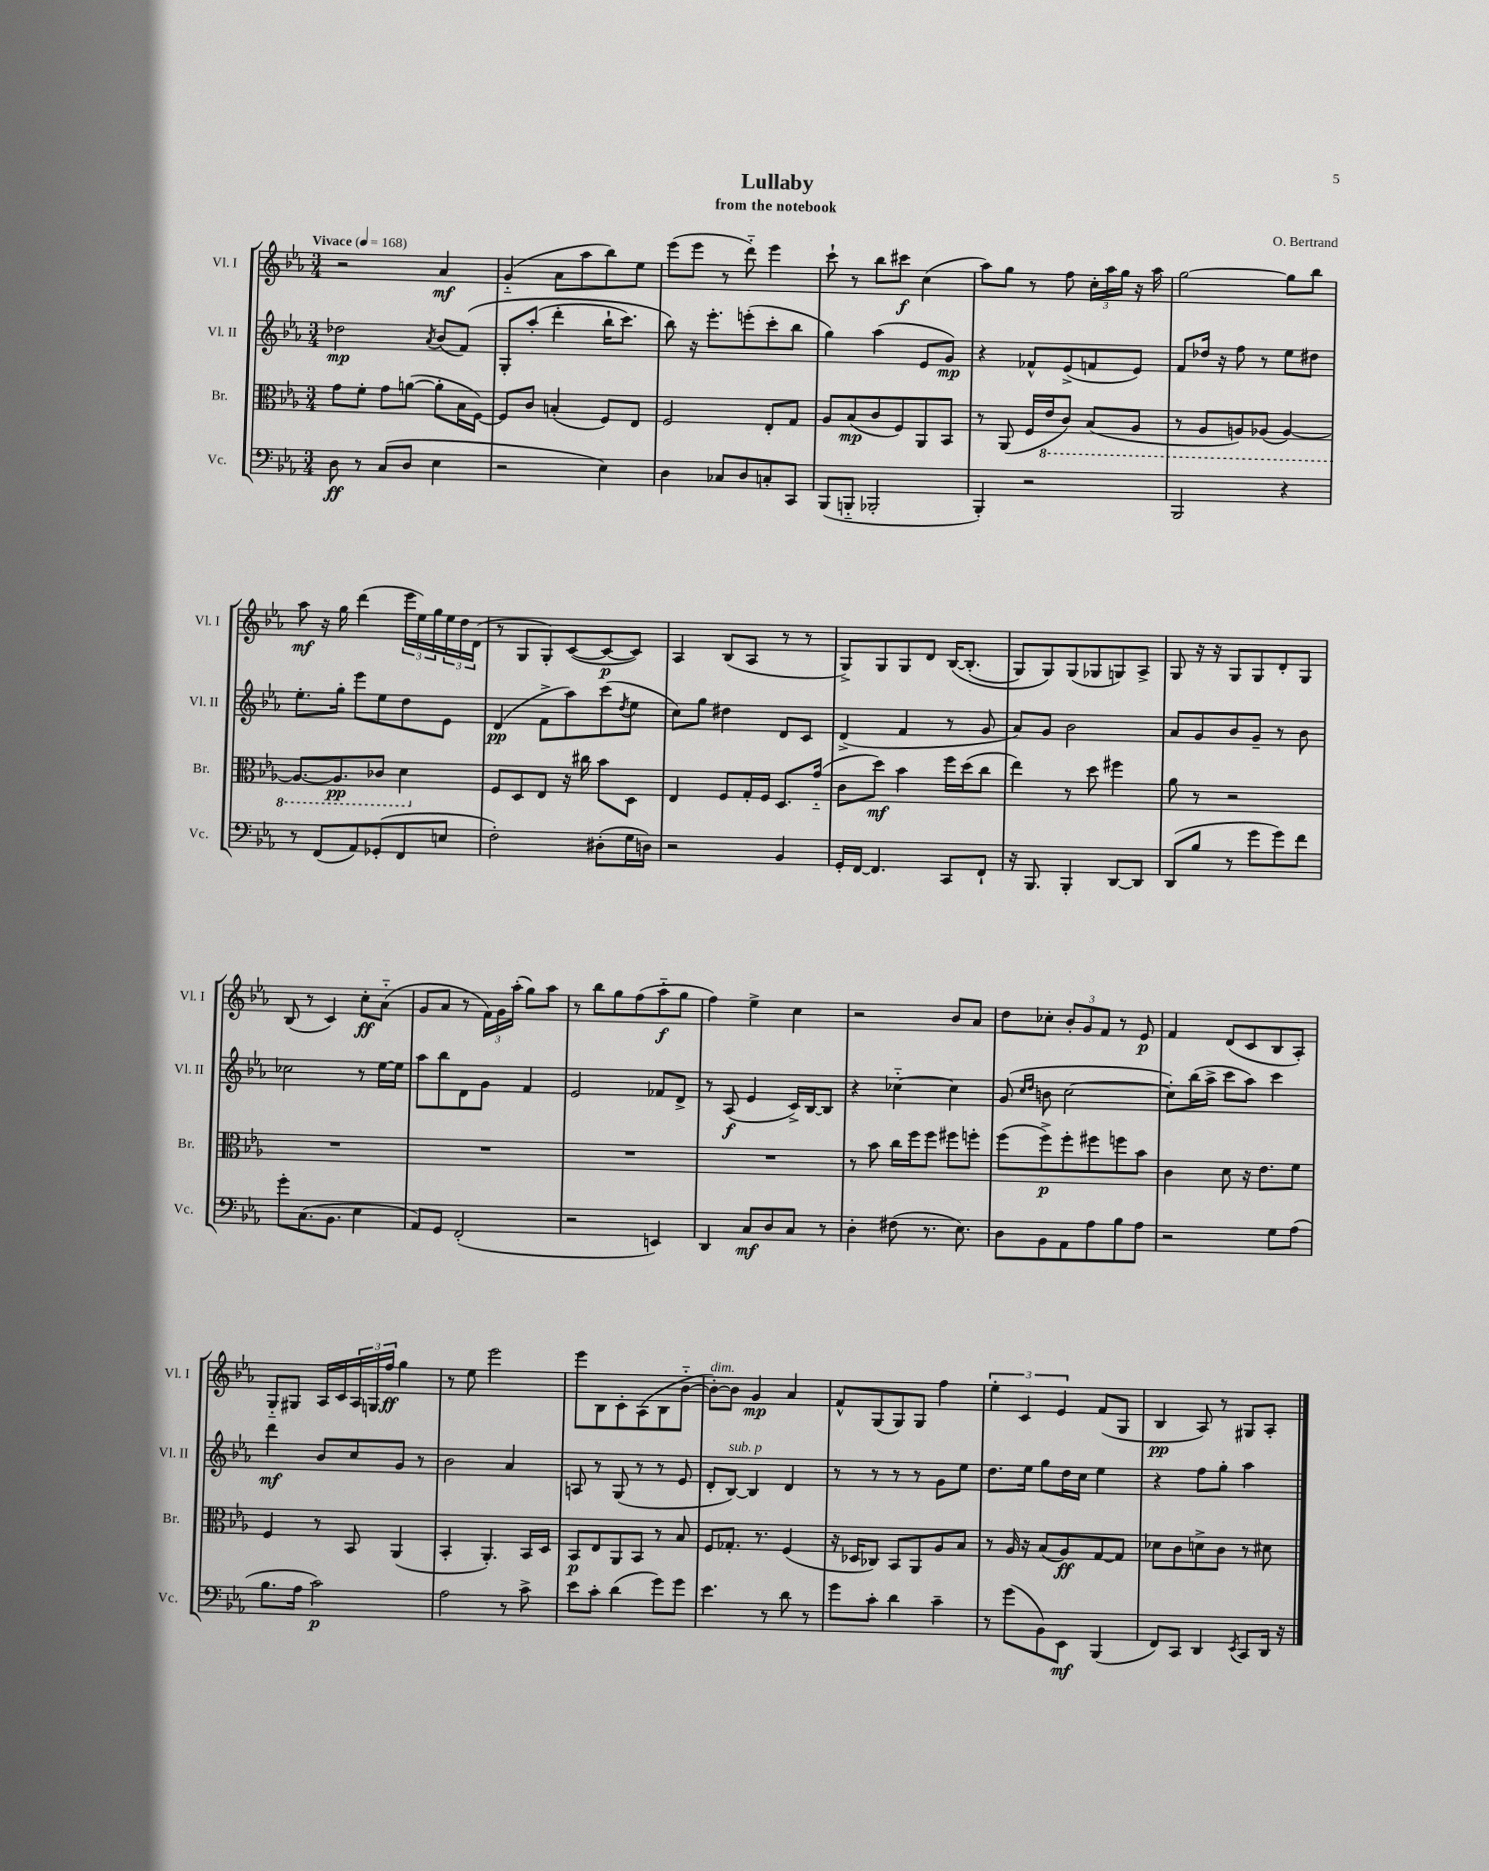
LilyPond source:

\header { title = "Lullaby" composer = "O. Bertrand" subtitle = "from the notebook" }
<<
\new StaffGroup <<
\new Staff = "s0" \with { instrumentName = "Vl. I" shortInstrumentName = "Vl. I" } {
    \clef treble \key ees \major \numericTimeSignature \time 3/4 \tempo "Vivace" 4 = 168
    r2 aes'4\mf |
    g'4-_( aes'8 aes''8 bes''8) ees''8 |
    ees'''8( ees'''8 r8 d'''8-_) ees'''4 |
    c'''8-! r8 bes''8 cis'''8\f c''4( |
    aes''8) g''8 r8 f''8 \tuplet 3/2 { c''16-. aes''16 g''16 } r16 aes''16 |
    g''2~ g''8 bes''8 |
    aes''8\mf r16 g''16 d'''4( \tuplet 3/2 { ees'''16 ees''16) g''16 } \tuplet 3/2 { ees''16 d''16 d'16( } |
    r8 g8 g8-.) c'8~( c'8~\p c'8) |
    aes4 bes8( aes8 r8 r8 |
    g8->) g8 g8 d'8 bes16~\( bes8.-.( |
    g8) g8\) g8( ges8 g8) aes8-> |
    g8 r16 r16 g8 g8 d'8-. g8 |
    bes8( r8 c'4) c''8-.\ff aes'8-_( |
    g'8 aes'8 r8 \tuplet 3/2 { f'16) g'16 aes''16-.( } g''8) aes''8 |
    r8 bes''8 g''8 f''8( aes''8-_\f g''8 |
    f''4) ees''4-> c''4 |
    r2 bes'8 aes'8 |
    d''8 ces''8-. \tuplet 3/2 { bes'8-. g'8 f'8 } r8 ees'8\p |
    f'4 d'8( c'8 bes8 aes8-.) |
    g8-_ gis8 aes16 c'16 \tuplet 3/2 { aes16 g16 f''16\ff } g''4 |
    r8 ees''8 ees'''2 |
    ees'''8 bes8 c'8-. aes8( bes8 bes'8~-_ |
    bes'8~-.^\markup { \italic "dim." }) bes'8 g'4\mp aes'4 |
    f'8-^ g8( g8) g8 f''4 |
    \tuplet 3/2 { ees''4-. c'4 ees'4 } f'8( g8 |
    bes4\pp aes8) r8 gis8 aes8-. \bar "|." |
}
\new Staff = "s1" \with { instrumentName = "Vl. II" shortInstrumentName = "Vl. II" } {
    \clef treble \key ees \major \numericTimeSignature \time 3/4
    des''2\mp \acciaccatura { aes'8 } bes'8( f'8)\( |
    g8-. aes''8-.( d'''4-. bes''16-! c'''8.) |
    bes''8\) r16 ees'''8.-. e'''8-.( c'''8-. bes''8 |
    g''4) aes''4( ees'8 g'8\mp) |
    r4 fes'8-^ ees'8->( f'8 ees'8) |
    f'8 des''16 r16 f''8 r8 ees''8 dis''8 |
    ees''8.-. g''16-. ees'''8 ees''8 d''8 ees'8 |
    d'4\pp( f'8-> aes''8) c'''8( \acciaccatura { d''8 } ees''8 |
    c''8) g''8 dis''4 d'8 c'8 |
    d'4->( f'4 r8 g'8 |
    aes'8) g'8 bes'2 |
    aes'8 g'8 bes'8 g'8-- r8 bes'8 |
    ces''2 r8 ees''16~ ees''16 |
    aes''8 bes''8 d'8 g'8 f'4 |
    ees'2 fes'8 d'8-> |
    r8 aes8\f( ees'4 c'16->) bes16~ bes8 |
    r4 ces''4~-_ ces''4 |
    g'8( \grace { c''16 d''16 } b'8 c''2~ |
    c''8-.) bes''16( aes''16-> c'''8 aes''8) c'''4 |
    d'''4\mf bes'8 c''8 g'8 r8 |
    bes'2 aes'4 |
    a8 r8 g8( r8 r8 ees'8 |
    d'8-. bes8~^\markup { \italic "sub. p" }) bes4 d'4 |
    r8 r8 r8 r8 g'8 ees''8 |
    d''8. ees''16 g''8 d''16 c''16 ees''4 |
    r4 f''8 g''8-. aes''4 \bar "|." |
}
\new Staff = "s2" \with { instrumentName = "Br." shortInstrumentName = "Br." } {
    \clef alto \key ees \major \numericTimeSignature \time 3/4
    g'8 f'8-. g'8 a'8~( a'8-. bes16 f16~) |
    f8 c'8 b4-.( f8) ees8 |
    f2 ees8-. g8 |
    aes8 bes8\mp( c'8 f8) aes,8 bes,8 |
    r8 aes,8( f16 \ottava #-1 ees16 c8) bes,8( aes,8 |
    r8 aes,8 a,8) aes,8( aes,4~) |
    aes,8.~ aes,8.\pp ces8 d4 \ottava #0 |
    f8 d8 ees8 r16 cis''16 bes'8 d8 |
    ees4 f8 g16-. f16 d8. g'16-_( |
    c'8 d''8\mf) bes'4 f''16 d''16( c''8 |
    ees''4) r8 d''8 fis''4 |
    aes'8 r8 r2 |
    R2. |
    R2. |
    R2. |
    R2. |
    r8 bes'8 c''16 f''16 f''8 fis''8 f''8-. |
    f''8( f''8->\p) f''8-. fis''8 f''8 bes'8 |
    c'4 d'8 r16 ees'8. f'8 |
    f4 r8 bes,8 aes,4( |
    bes,4-. aes,4.-.) bes,16 d16 |
    bes,8\p ees8 aes,8 bes,8 r8 bes8 |
    f8 ges8.-. r8. f4( |
    r16 des16 ces8) bes,8 aes,8 aes8 bes8 |
    r8 aes16 r16 bes8( aes8\ff) g8~ g8 |
    des'8 c'8 d'8-> c'8 r8 dis'8 \bar "|." |
}
\new Staff = "s3" \with { instrumentName = "Vc." shortInstrumentName = "Vc." } {
    \clef bass \key ees \major \numericTimeSignature \time 3/4
    d8\ff r8 c8( d8 ees4 |
    r2 ees4) |
    d4 ces8 d8 c8-. c,8 |
    bes,,8( b,,8-_ bes,,2-. |
    bes,,4-.) r2 |
    bes,,2 r4 |
    r8 f,8( aes,8) ges,8-.( f,8 e8 |
    f2-.) dis8-.( g16 d16) |
    r2 bes,4 |
    g,16-. f,16~ f,4. c,8 f,8-! |
    r16 bes,,8. bes,,4-. d,8~ d,8 |
    d,8( bes8 r8 g'8 g'8) f'8 |
    g'8-. c8.( bes,8. ees4 |
    aes,8) g,8 f,2-.( |
    r2 e,4) |
    d,4 c8\mf d8 c8 r8 |
    d4-. fis8( r8. ees8.) |
    d8 bes,8 aes,8 aes8 bes8 aes8 |
    r2 g8 aes8( |
    bes8. aes16 c'2\p) |
    aes2 r8 c'8-> |
    ees'8 c'8-. d'4( g'8) g'8 |
    ees'4. r8 d'8 r8 |
    g'8 c'8-. d'4 c'4-- |
    r8 g'8( bes,8) ees,8\mf bes,,4( |
    f,8) c,8 d,4 \acciaccatura { ees,8 } c,8 d,16 r16 \bar "|." |
}
>>
>>
\layout { \context { \Score \remove "Bar_number_engraver" } }
